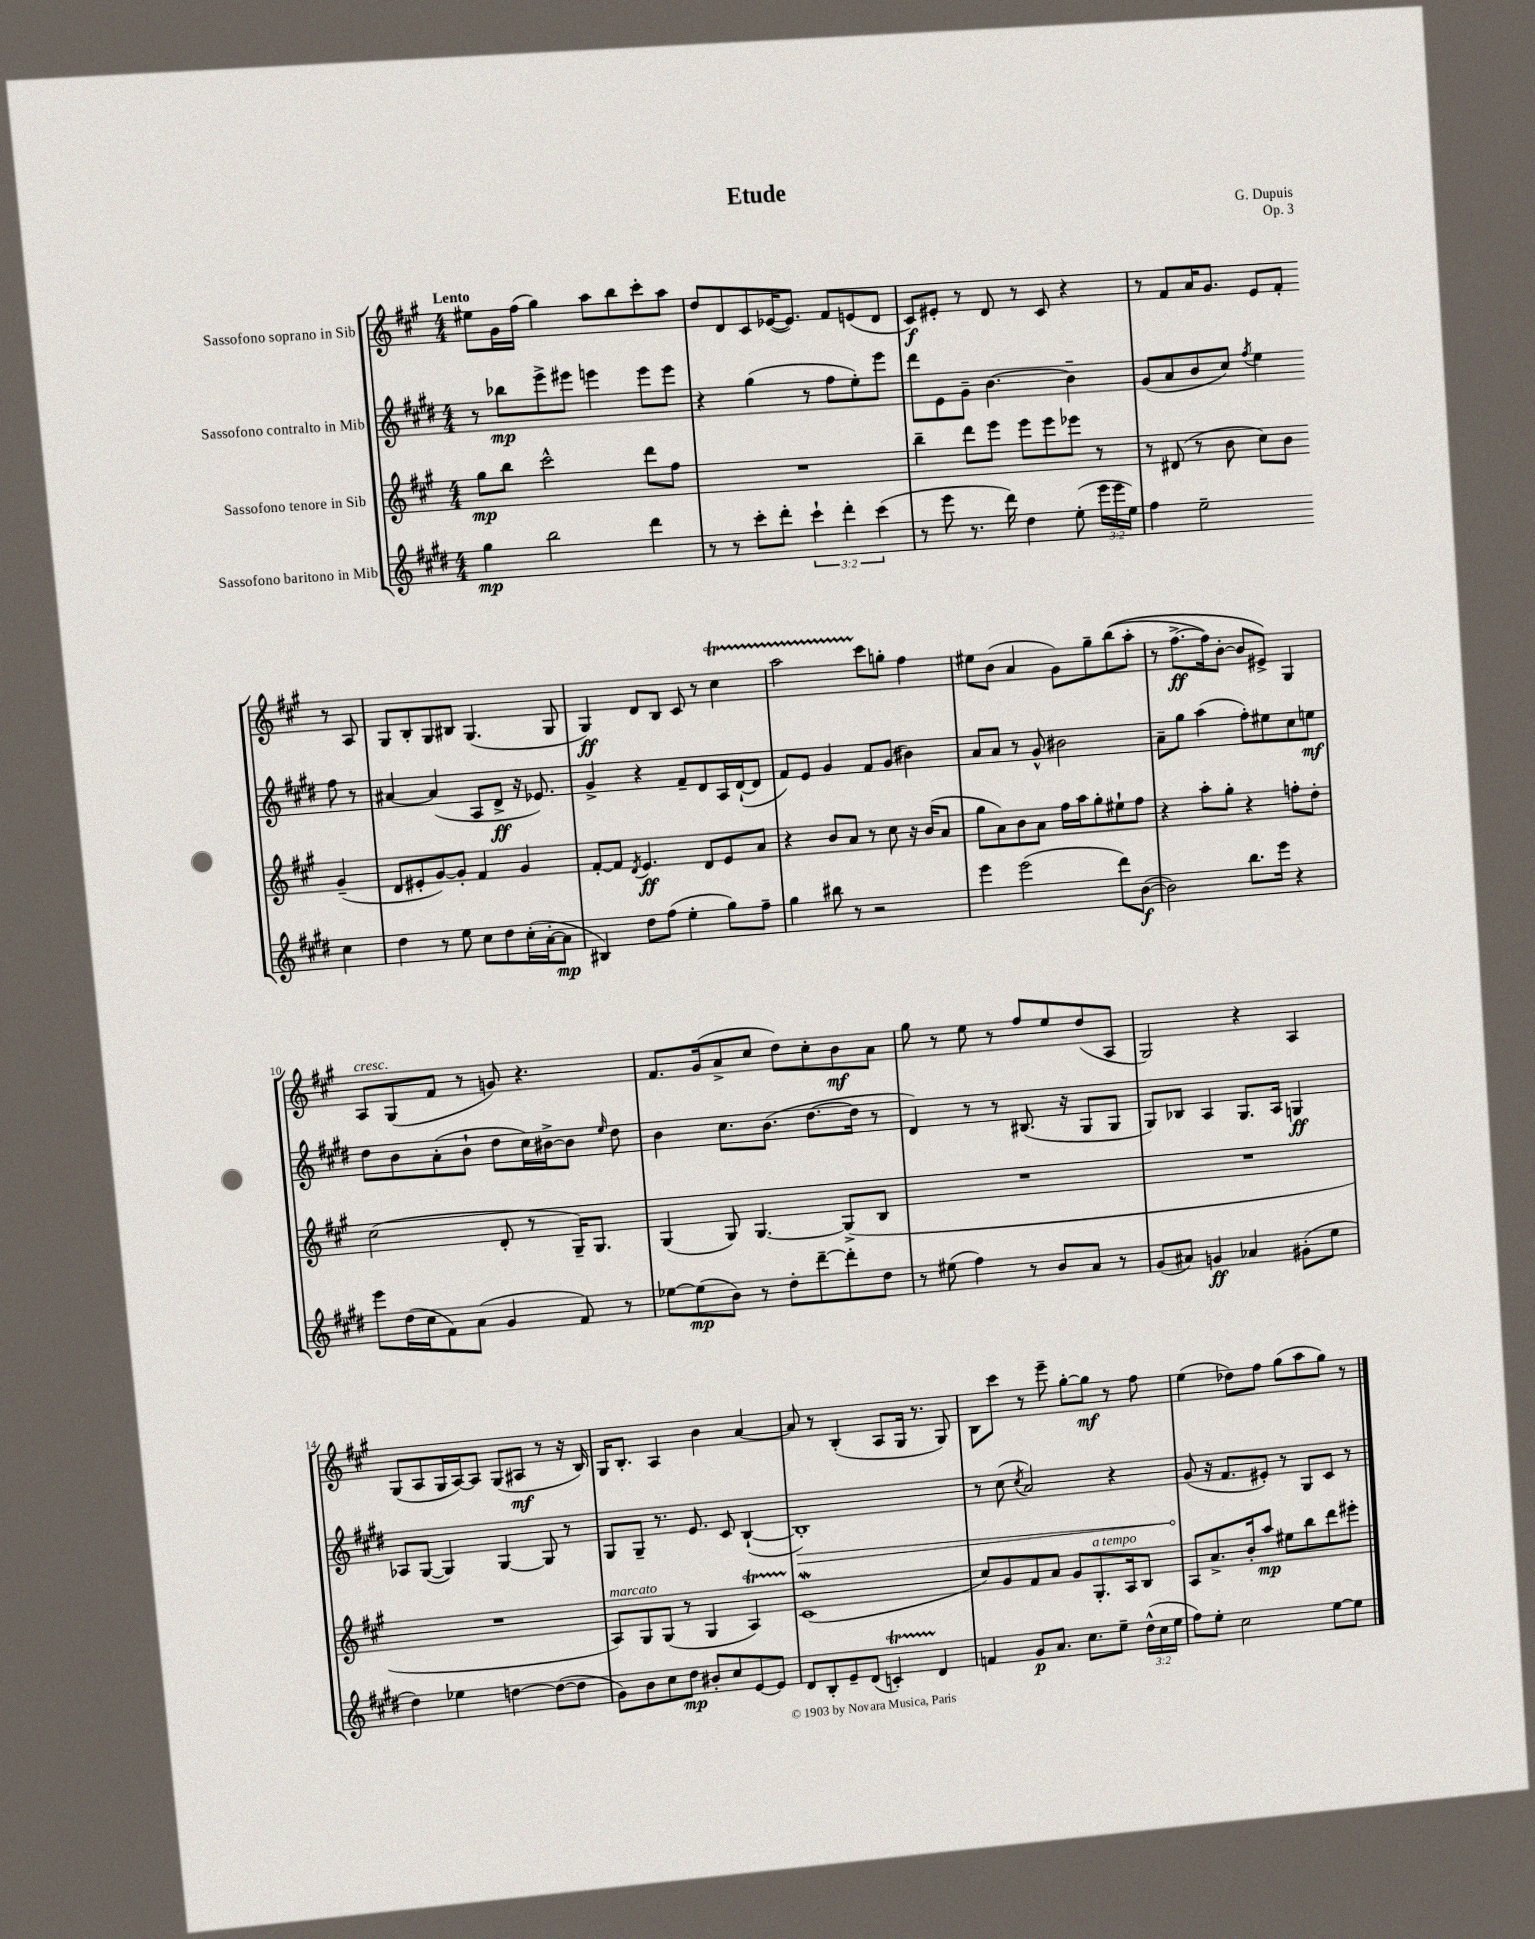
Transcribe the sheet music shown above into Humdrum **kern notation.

**kern	**kern	**kern	**kern
*staff4	*staff3	*staff2	*staff1
*clefG2	*clefG2	*clefG2	*clefG2
*k[f#c#g#d#]	*k[f#c#g#]	*k[f#c#g#d#]	*k[f#c#g#]
*M4/4	*M4/4	*M4/4	*M4/4
4gg#\	8gg#\L	8r	8ee#\L
.	8bb\J	8bb-\L	16g#\L
.	.	.	(16ff#\JJ
2bb\	2ccc#^^\	8eee^\	4gg#\)
.	.	8eee#\J	.
.	.	4eee\	8aa\L
.	.	.	8bb\
4ddd#\	8ddd\L	8eee\L	8ccc#'\
.	8ff#\J	8eee\J	8aa\J
=	=	=	=
8r	1r	4r	8dd/L
8r	.	.	8d/
8ccc#'\L	.	(4gg#\	8c#/
8ddd#'\J	.	.	([16e-/K
.	.	.	8.e-/]J)
6ccc#`\	.	8r	.
.	.	8ff#\L	8f#/L
6ddd#'\	.	.	.
.	.	8ee'\)	(8e/
(6ccc#\	.	.	.
.	.	8eee\J	8d/J
=	=	=	=
8r	4bb~\	8ddd#\L	8c#/L)
8eee\	.	8e\	8e#'/J
8.r	8ddd\L	8g#~\J	8r
.	8eee\J	[4.b\	8d/
16ddd#\)	.	.	.
4dd#\	8eee\L	.	8r
.	8eee\	.	8c#/
(8ee'\	8eee-\J	4b~\]	4r
24eee\LL	8r	.	.
24eee\	.	.	.
24ee\JJ)	.	.	.
=	=	=	=
4ff#\	8r	(8g#/L	8r
.	(8d#/	8a/	8f#/L
2ee~\	8r	8b/	16a/K
.	.	.	8.g#/J
.	8b\	8cc#/J)	.
.	.	8qff#/	.
.	8cc#\L)	4ee\	8e/L
.	8b\J	.	8f#'/J
4cc#\	(4g#~/	8ff#\	8r
.	.	8r	8A/
=	=	=	=
4dd#\	8d/L	[4a#/	8G#/L
.	8e#'/	.	8B'/
8r	[8g#/)	(4a#/]	8G#/
8ee\	8g#'/]J	.	8B#/J
8cc#\L	4f#/	8A/L	(4.G#/
8dd#\	.	8d#^/J	.
(16cc#'\L	4g#/	16r	.
[16a'\J	.	8.e-/)	.
8a\]J	.	.	8G#/
=	=	=	=
4B#/)	[8f#'/L	4g#^/	4G#/)
.	8f#/]J	.	.
.	8qd/	.	.
8dd#\L	4.e/	4r	8d/L
(8ff#\J	.	.	8B/J
4ee'\	.	8f#~/L	8c#/
.	8d/L	8d#/	8r
8gg#\L)	8e/	16A/L	4cc#\
.	.	([16d#`/J	.
8ff#~\J	8a/J	8d#/]J	.
=	=	=	=
4gg#\	4r	8f#/L)	2aa\
.	.	8e/J	.
8bb#\	8b/L	4g#/	.
8r	8a/J	.	.
2r	8r	8f#/L	8ccc#\L
.	8cc#\	(8g#/J	8gg'\J
.	16r	4b#\)	4ff#\
.	(16b/LK	.	.
.	8a/J	.	.
=	=	=	=
4eee\	8gg#\L	8a/L	8ee#\L
.	8a\)	8a/J	(8b\J
(2eee\	8b\	8r	4a/
.	8a\J	8g#^^/	.
.	16ff#\LL	2b#\	8g#\L)
.	16aa\J	.	.
.	8gg#'\	.	8gg#~\
8ddd#\L)	8ee#`\	.	&((8bb\
([8b\J	8ff#\J	.	8aa'\J
=	=	=	=
2b\])	4r	8a~\L	8r
.	.	8gg#\J	[8.ff#^\L
.	8aa'\L	(4aa\	.
.	.	.	16ff#\]k)
.	8gg#'\J	.	[8b'\J
8.bb\L	4r	8ff#'\L)	8b/]L
.	.	8ee#\	8e#^/J&)
16eee\Jk	.	.	.
4r	8ff'\L	8cc#\	4G#/
.	8dd'\J	8ee\J	.
=	=	=	=
8eee\L	(2cc#\	8dd#\L	8A/L
(16dd#\L	.	8b\	(8G#/
16cc#\J	.	.	.
8f#\)	.	(8a'\	8f#/J
(8a\J	.	8b`\J	8r
4g#/	8d'/	8dd#\L	8g/)
.	8r	16cc#\L)	4.r
.	.	[16b#^\J	.
8f#/)	16G#~/LK)	8b#\]J	.
.	8.G#/J	.	.
.	.	16qqee/	.
8r	.	8dd#\	.
=	=	=	=
[8ee-\L	(4G#/	4b\	8.f#/L
(8ee-\]	.	.	.
.	.	.	(16g#/k
8b\J)	8G#/)	8.cc#\L	8a^/
8r	[4.G#/	.	8cc#/J
.	.	(8.b\J	.
8dd#'\L	.	.	8dd\L)
[8ddd#~\	.	[8.dd#\L	8cc#'\
8ddd#'\]	(8G#^/]L	.	8b\
.	.	16dd#\]Jk	.
8dd#\J	8B/J	8r	8a\J
=	=	=	=
8r	1r	4d#/)	8gg#\
(8ee#\	.	.	8r
4ff#\)	.	8r	8ee\
.	.	8r	8r
8r	.	(8.B#/	8ff#/L
8b/L	.	.	8ee/
.	.	16r	.
8a/J	.	8G#/L	(8dd/
8r	.	8G#/J	8A/J
=	=	=	=
(8g#/L	1r	8G#/L)	2G#/)
8a#/J)	.	8B-/J	.
4g/	.	4A/	.
4a-/	.	8.G#/L	4r
.	.	16A/Jk	.
(8g#'\L	.	4G/	4A/
8ee\J	.	.	.
=	=	=	=
4dd#\)	1r	8A-/L	(8G#/L
.	.	([8G#/J	8A/
4ee-\	.	4G#/])	16G#/L
.	.	.	[16A/J)
.	.	.	8A/]J
[4dd\	.	[4G#/	(8G#/L
.	.	.	8A#/J
(8dd\_L	.	8G#/]	8r
8dd\]J	.	8r	16r
.	.	.	16B/)
=	=	=	=
8g#\L)	8A/L)	8G#/L	16G#/LK
.	.	.	8.B'/J
8b\	8G#/	8G#~/J	.
8cc#\	(8G#/J	8.r	4A/
8dd#\J	8r	.	.
.	.	8.e/	.
8b#'/L	4G#/	.	4b\
8cc#/	.	8c#/	.
[8e/	4A/)	([4B`/	[4a/
8e/]J	.	.	.
=	=	=	=
8d#/L	(1c#	1B'])	8a/]
8B'/	.	.	8r
8e~/	.	.	(4B'/
(8d#/J	.	.	.
4c'/)	.	.	8A/L
.	.	.	16G#/Jk
.	.	.	8.r
4d#/	.	.	.
.	.	.	8G#/)
=	=	=	=
4f/	8cc#/L)	8r	8B\L
.	8g#/	(8cc#\	8ccc#\J
.	.	8qcc#/	.
8g#/L	8f#/	2a/)	8r
8.a/J	8a/J	.	8eee~\
.	8g#/L	.	[8gg#'\L
8.cc#\L	.	.	.
.	8.G#'/	.	8gg#\]J
8ee~\J	.	4r	8r
.	16A/k	.	.
(24dd#^^\LL	8B/J	.	8ff#\
24cc#\	.	.	.
24ee\JJ	.	.	.
=	=	=	=
8ff#\L)	8A/L	(8g#/	(4ee\
8ee'\J	8.a^/	16r	.
.	.	8.f#/L	.
2cc#\	.	.	8dd-\L)
.	16b'/k	.	.
.	8aa/J	8e#'/J)	8ff#\J
.	8ee#\L	8r	(8gg#\L
.	8bb\	8G#/L	8aa\
[8ee\L	8ddd\	8c#/J	8gg#\J)
8ee\]J	8eee#'\J	8r	8r
==	==	==	==
*-	*-	*-	*-
